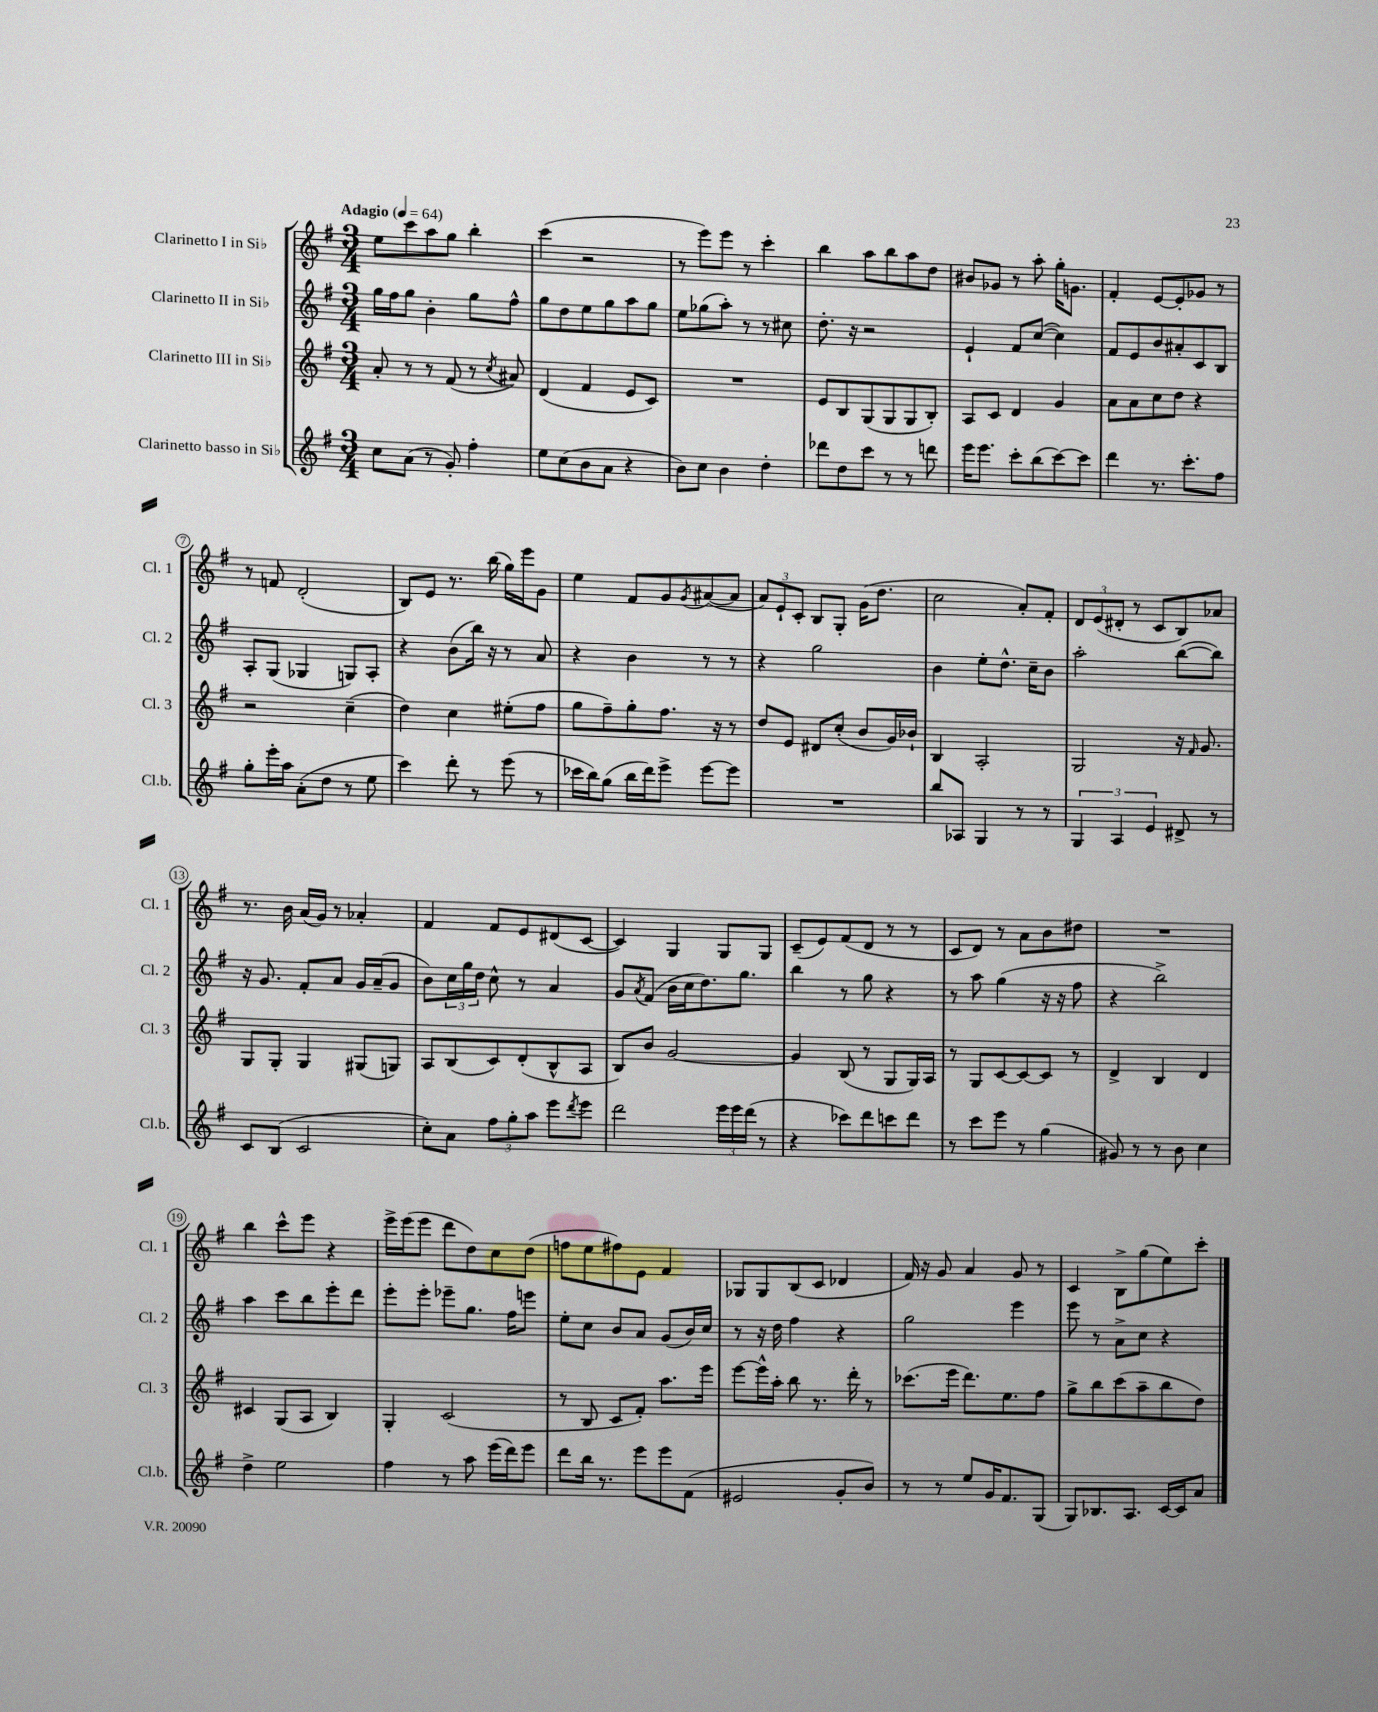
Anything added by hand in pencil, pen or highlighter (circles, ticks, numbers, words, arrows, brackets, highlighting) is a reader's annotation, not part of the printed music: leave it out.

**kern	**kern	**kern	**kern
*part4	*part3	*part2	*part1
*staff4	*staff3	*staff2	*staff1
*I"Clarinetto basso in Si♭	*I"Clarinetto III in Si♭	*I"Clarinetto II in Si♭	*I"Clarinetto I in Si♭
*I'Cl.b.	*I'Cl. 3	*I'Cl. 2	*I'Cl. 1
*clefG2	*clefG2	*clefG2	*clefG2
*k[f#]	*k[f#]	*k[f#]	*k[f#]
*M3/4	*M3/4	*M3/4	*M3/4
*MM64	*MM64	*MM64	*MM64
=1	=1	=1	=1
!	!	!	!LO:TX:a:B:t=Adagio
8cc\L	8a'/	16gg\LL	8ee\L
.	.	16ff#\J	.
(8a\J	8r	8gg\J	8ccc\
8r	8r	4b'\	8aa\
8g'/)	(8f#/	.	8gg\J
4ff#'\	8r	8gg\L	4bb'\
.	8qcc/	.	.
.	8a#X/)	8ff#^^\J	.
=2	=2	=2	=2
8ee\L	(4d/	8gg\L	(4ccc\
(8cc\	.	8dd\	.
8b\	4f#/	8ee\	2r
8a\J	.	8gg\	.
4r	8e/L	8aa\	.
.	8c/J)	8gg\J	.
=3	=3	=3	=3
8b\L)	2.r	8ee\L	8r
8cc\J	.	(8gg-X\	8eee\L)
4b\	.	8aa'\J)	8eee\J
.	.	8r	8r
4dd'\	.	8r	4ccc'\
.	.	8cc#X\	.
=4	=4	=4	=4
8ddd-X\L	8e/L	8.dd'\	4bb\
8dd\	8B/	.	.
.	.	16r	.
8ccc\J	(8G/	2r	8aa\L
8r	8G/	.	8bb\
8r	8G/	.	8aa\
8dddn\	8B'/J)	.	8dd\J
=5	=5	=5	=5
16eee\KL	8A/L	4e`/	8b#X/L
8.eee\J	.	.	.
.	8c/J	.	8g-X/J
8ccc'\L	4d/	8f#/L	8r
(8bb\	.	([8cc/J	8aa'\
[8ccc\)	4g/	4cc\])	16gg'\KL
.	.	.	8.gn\J
8ccc\J]	.	.	.
=6	=6	=6	=6
4ddd\	8a\L	8f#/L	4f#'/
.	8a\	8e/	.
8.r	8cc\	8b/	[8e/L
.	8dd\J	8a#X'/	8e'/]
8.ccc'\L	.	.	.
.	4r	8c/	8g-X/J
8ff#\J	.	8B/J	8r
!!LO:LB:g=z
=7	=7	=7	=7
8gg'\L	2r	8A'/L	8r
16eee'\L	.	(8G/J	8fn/
16aa\JJ	.	.	.
(8a'\L	.	4G-X/	(2d'/
8dd\J	.	.	.
8r	(4cc~\	8Gn/L)	.
8ee\	.	8A'/J	.
=8	=8	=8	=8
4ccc\)	4dd\)	4r	8B/L)
.	.	.	8e/J
8ddd'\	4cc\	(8b\L	8.r
8r	.	16bb\Jk)	.
.	.	16r	(16bb\
(8eee\	(8ee#X'\L	8r	16gg\LL)
.	.	.	16eee\J
8r	8ff#\J	8a/	8g\J
=9	=9	=9	=9
16ccc-X\LL	8gg\L	4r	4ee\
16bb\J)	.	.	.
(8gg\J	8ff#~\)	.	.
16bb\LL	8gg'\	4b\	8f#/L
16ddd\J)	.	.	.
8eee^\J	8.ff#\J	.	8g/
.	.	.	8qg/
[8eee\L	.	8r	([8a#X/
.	16r	.	.
8eee\J]	8r	8r	8a#/J]
=10	=10	=10	=10
2.r	8dd/L	4r	12a/L)
.	.	.	12e`/
.	8e/J	.	.
.	.	.	12c'/J
.	8d#X/L	2gg\	8B/L
.	(8cc'/J	.	8G'/J
.	8b/L	.	(16g\KL
.	.	.	8.dd\J
.	16g/L)	.	.
.	16b-X`/JJ	.	.
=11	=11	=11	=11
8bb/L	4B/	4b\	2cc\
8A-X/J	.	.	.
4G/	2A'/	8ee'\L	.
.	.	8.dd^^\J	.
8r	.	.	8a'/L)
.	.	16cc~\KL	.
8r	.	8b\J	8f#'/J
=12	=12	=12	=12
6G/	2G/	2aa'\	12d/L
.	.	.	(12e/
6A/	.	.	12d#X'/J
.	.	.	8r
6e/	.	.	.
.	.	.	8c/L
8d#X^/	16r	([8bb\L	8B/)
.	16qqf#/	.	.
.	8.g/	.	.
8r	.	8bb\J])	8a-X/J
!!LO:LB:g=z
=13	=13	=13	=13
8c/L	8G/L	16r	8.r
.	.	8.g/	.
(8B/J	8G'/J	.	.
.	.	.	16b\
2c/	4G/	8f#'/L	(16a/LL
.	.	.	16g/JJ)
.	.	8a/J	8r
.	(8G#X/L	16g/LL	4a-X'/
.	.	(16a~/J	.
.	8Gn/J)	8g/J	.
=14	=14	=14	=14
8cc'\L)	8A/L	8b\L)	4f#/
8a\J	(8B/	24cc\L	.
.	.	24gg\	.
.	.	24dd\JJ	.
12ff#\L	8c/)	8cc^^\	8f#/L
12gg'\	.	.	.
.	(8d'/	8r	8e/
12aa\J	.	.	.
8eee\L	8B^^/	4a/	(8d#X/
8qddd/	.	.	.
8eee\J	8A/J	.	[8c/J
=15	=15	=15	=15
2ddd\	8B/L)	8g/L	4c/])
.	.	8qa/	.
.	8b/J	(8f#/J	.
.	[2g/	16b\LL	4G/
.	.	16cc\J	.
.	.	8.dd\)	.
24eee\LL	.	.	8G/L
24eee\	.	.	.
.	.	8.gg\J	.
(24ddd\JJ	.	.	.
8r	.	.	8G/J
=16	=16	=16	=16
4r	4g/]	4bb\	(8c~/L
.	.	.	8e/)
8ccc-X\L)	(8B/	8r	(8f#/
8ddd\	8r	8gg\	8d/J
8cccn\	8G/L	4r	8r
8ddd\J	16G/L)	.	8r
.	16A/JJ	.	.
=17	=17	=17	=17
8r	8r	8r	8c/L
8ccc\L	8G/L	8aa\	8d/J)
8eee\J	[8c/	(4gg\	8r
8r	8c/_	.	8a\L
(4gg\	8c/J]	16r	8b\
.	.	16r	.
.	8r	8ff#\	8dd#X\J
=18	=18	=18	=18
8g#X/)	4d^/	4r	2.r
8r	.	.	.
8r	4B/	2bb^\)	.
8b\	.	.	.
4cc\	4d/	.	.
!!LO:LB:g=z
=19	=19	=19	=19
4dd^\	4c#X/	4aa\	4bb\
2ee\	(8G/L	8ccc\L	8ccc^^\L
.	8A/J	8bb\	8eee\J
.	4B/)	8eee'\	4r
.	.	8ddd\J	.
=20	=20	=20	=20
4ff#\	4G'/	8eee'\L	16eee^\LL
.	.	.	(16eee\J
.	.	8eee'\J	8eee\J
8r	(2c/	8eee-X~\L	8ddd\L
8aa\	.	8.gg\J	8dd\)
(16eee\LL	.	.	8cc\
16ddd\J)	.	16ff#\KL	.
8eee\J	.	8eeen\J	(8dd\J
=21	=21	=21	=21
8ddd\L	8r	8ee'\L	8ffn\L
16bb\Jk	8B/	8cc\J	8ee\
8.r	.	.	.
.	8c/L	8b/L	8ff#X\)
8eee\L	8f#'/J)	8a/J	8e\J
8eee\	8.aa\L	(8g/L	4f#/
(8f#\J	.	16b/L)	.
.	16eee\Jk	16cc/JJ	.
=22	=22	=22	=22
2e#X/	[8eee\L	8r	8G-X/L
.	16eee^^\L]	16r	8G-/
.	16aa'\JJ	16dd\	.
.	8bb\	4ff#\	(8B/
.	8.r	.	8c/J
8g'/L	.	4r	4d-X/
.	16ddd'\	.	.
8b/J)	8r	.	.
=23	=23	=23	=23
8r	(8.ccc-X\L	2gg\	16f#/)
.	.	.	16r
8r	.	.	8g/
.	16eee\Jk	.	.
8ee/L	8.ddd\L)	.	4a/
16g/K	.	.	.
8.f#/	8.ee\	.	.
.	.	4eee\	8g/
(8G/J	8ff#\J	.	8r
=24	=24	=24	=24
8G/L)	8gg^\L	8eee\	4c/
8.B-X/	8bb\	8r	.
.	(8ccc\	8a^\L	8B^\L
8.A/J	.	.	.
.	8aa~\	8cc\J	(8gg\
[16c/LL	8bb\	4r	8ee\)
16c/J]	.	.	.
8a/J	8dd\J)	.	8ccc'\J
==	==	==	==
*-	*-	*-	*-
